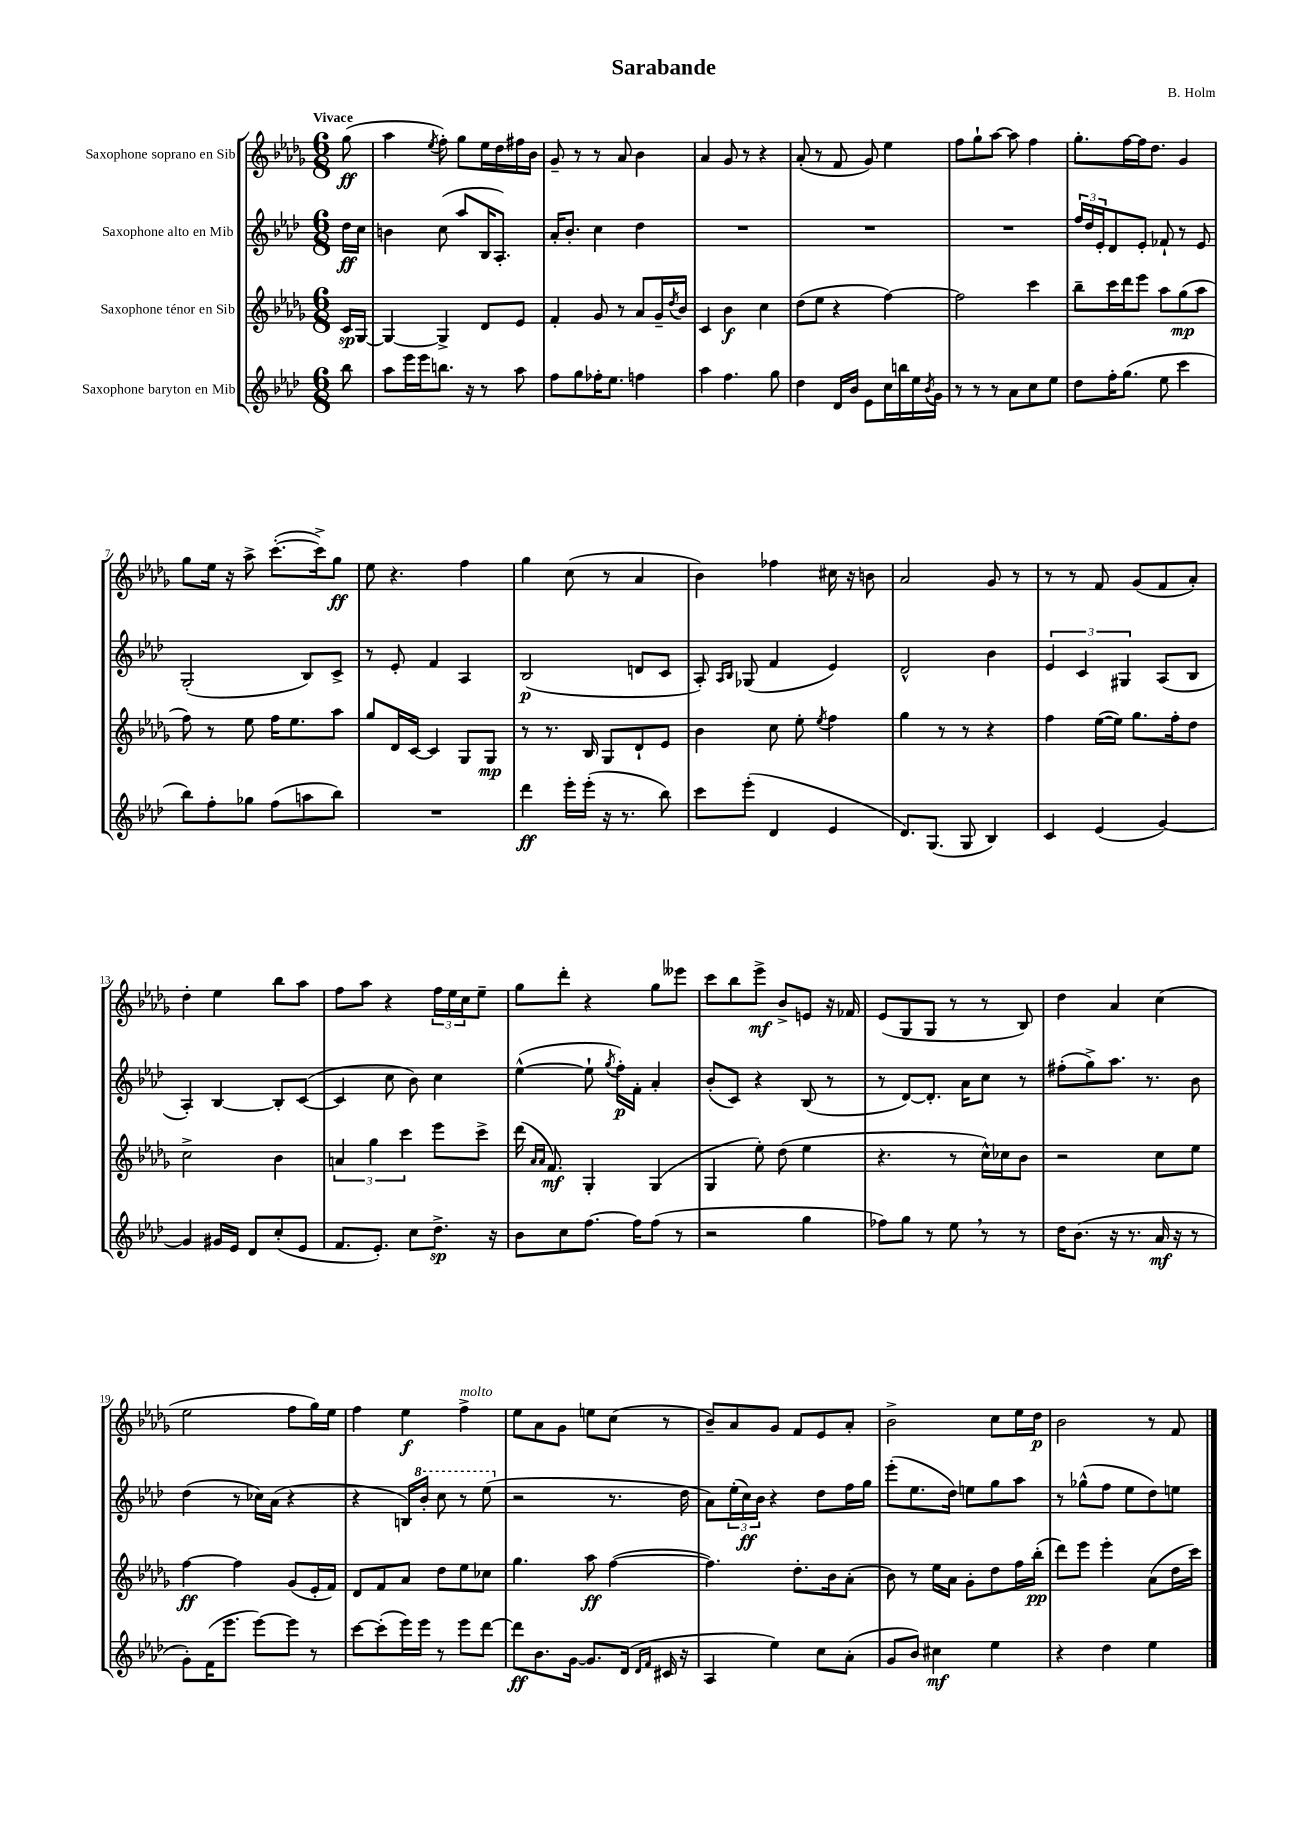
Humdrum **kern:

**kern	**kern	**kern	**kern
*staff4	*staff3	*staff2	*staff1
*clefG2	*clefG2	*clefG2	*clefG2
*k[b-e-a-d-]	*k[b-e-a-d-g-]	*k[b-e-a-d-]	*k[b-e-a-d-g-]
*M6/8	*M6/8	*M6/8	*M6/8
8bb-	16c	16dd-	(8gg-
.	[16G-	16cc	.
=	=	=	=
8aa-	4G-_	4b	4aa-
16eee-	.	.	.
16eee-	.	.	.
.	.	.	8qee-
8.bb	4G-^]	(8cc	8ff')
.	.	8aa-	8gg-
16r	.	.	.
8r	8d-	16B-	16ee-
.	.	8.A-')	16dd-
8aa-	8e-	.	16ff#
.	.	.	16b-
=	=	=	=
8ff	4f'	16a-'	8g-~
.	.	8.b-'	.
8gg	.	.	8r
16ff-'	8g-	4cc	8r
8.ee-	.	.	.
.	8r	.	8a-
4ff	8a-	4dd-	4b-
.	16g-~	.	.
.	8qdd-	.	.
.	16b-	.	.
=	=	=	=
4aa-	4c	2.r	4a-
4.ff	4b-	.	8g-
.	.	.	8r
.	4cc	.	4r
8gg	.	.	.
=	=	=	=
4dd-	(8dd-	2.r	(8a-'
.	8ee-	.	8r
16d-	4r	.	8f
16b-	.	.	.
8e-	.	.	8g-)
16cc	[4ff)	.	4ee-
16bb	.	.	.
16ee-	.	.	.
8qb-	.	.	.
16g	.	.	.
=	=	=	=
8r	2ff]	2.r	8ff
8r	.	.	8gg-`
8r	.	.	[8aa-
8a-	.	.	8aa-]
8cc	4ccc	.	4ff
8ee-	.	.	.
=	=	=	=
8dd-	8bb-~	24ff	8.gg-'
.	.	24dd-	.
.	.	24e-'	.
16ff'	16ccc	8d-	.
(8.gg	16ddd-	.	[16ff
.	8eee-	8e-'	16ff]
.	.	.	8.dd-
8ee-	8aa-	8f-`	.
4ccc	(8gg-	8r	4g-
.	8aa-	8e-	.
=	=	=	=
8bb-)	8ff)	(2G'	8gg-
8ff'	8r	.	16ee-
.	.	.	16r
8gg-	8ee-	.	8aa-^
(8ff	16ff	.	([8.ccc'
.	8.ee-	.	.
8aa	.	8B-)	.
.	.	.	16ccc^])
8bb-)	8aa-	8c^	8gg-
=	=	=	=
2.r	8gg-	8r	8ee-
.	16d-	8e-'	4.r
.	[16c	.	.
.	4c]	4f	.
.	8G-	4A-	4ff
.	8G-	.	.
=	=	=	=
4ddd-	8r	(2B-	4gg-
.	8.r	.	.
16eee-'	.	.	(8cc
(16eee-'	16B-	.	.
16r	8G-	.	8r
8.r	.	.	.
.	8d-`	8d	4a-
8bb-)	8e-	8c	.
=	=	=	=
8ccc	4b-	8A-')	4b-)
.	.	16qqA-	.
.	.	16qqB-	.
(8eee-'	.	(8G-	.
4d-	8cc	4f	4ff-
.	8ee-'	.	.
.	8qee-	.	.
4e-	4ff	4e-)	16cc#
.	.	.	16r
.	.	.	8b
=	=	=	=
8.d-)	4gg-	2d-^^	2a-
(8.G	.	.	.
.	8r	.	.
8G	8r	.	.
4B-)	4r	4b-	8g-
.	.	.	8r
=	=	=	=
4c	4ff	6e-	8r
.	.	.	8r
.	.	6c	.
(4e-	([16ee-	.	8f
.	16ee-])	.	.
.	.	6G#	.
.	8.gg-	.	(8g-
[4g)	.	(8A-	8f
.	16ff'	.	.
.	8dd-	8B-	8a-')
=	=	=	=
4g]	2cc^	4A-')	4dd-'
16g#	.	[4B-	4ee-
16e-	.	.	.
8d-	.	.	.
(8cc'	4b-	8B-']	8bb-
8e-	.	([8c	8aa-
=	=	=	=
8.f	6a	4c]	8ff
.	.	.	8aa-
.	6gg-	.	.
8.e-')	.	.	.
.	.	8cc	4r
.	6ccc	.	.
8cc	.	8b-)	.
8.dd-^	8eee-	4cc	24ff
.	.	.	24ee-
.	.	.	24cc
.	8ccc^	.	8ee-~
16r	.	.	.
=	=	=	=
8b-	(16ddd-	([4ee-^^	8gg-
.	16qqa-	.	.
.	16qqa-	.	.
.	8.f)	.	.
8cc	.	.	8ddd-'
[8.ff	4G-'	8ee-`]	4r
.	.	8qgg	.
.	.	16ff')	.
16ff]	.	16f'	.
(8ff	(4G-	4a-'	8gg-
8r	.	.	8eee--
=	=	=	=
2r	4G-	(8b-'	8ccc
.	.	8c)	8bb-
.	8ee-')	4r	8eee-^
.	(8dd-	.	8b-^
4gg	4ee-	(8B-	8e
.	.	8r	16r
.	.	.	16f-
=	=	=	=
8ff-)	4.r	8r	(8e-
8gg	.	[8d-)	8G-
8r	.	8.d-']	8G-
8ee-	8r	.	8r
.	.	16a-	.
8r	16cc^^)	8cc	8r
.	16cc-	.	.
8r	8b-	8r	8B-)
=	=	=	=
16dd-	2r	(8ff#'	4dd-
(8.b-	.	.	.
.	.	8gg^)	.
16r	.	8.aa-	4a-
8.r	.	.	.
.	.	8.r	.
16a-	8cc	.	(4cc
16r	.	.	.
8r	8ee-	8b-	.
=	=	=	=
8g')	[4ff	(4dd-	2ee-
(16f	.	.	.
8.eee-	.	.	.
.	4ff]	8r	.
[8eee-)	.	16cc-)	.
.	.	(16a-	.
8eee-]	(8g-	4r	8ff
8r	16e-'	.	16gg-)
.	16f)	.	16ee-
=	=	=	=
[8ccc	8d-	4r	4ff
(8ccc']	8f	.	.
16eee-)	8a-	16B)	4ee-
16eee-	.	16bb-'	.
8r	8dd-	8ccc	.
8eee-	8ee-	8r	4ff^
[8ddd-	8cc-	(8eee-	.
=	=	=	=
8ddd-]	4.gg-	2r	8ee-
8.b-	.	.	8a-
.	.	.	8g-
[16g	.	.	.
8.g]	8aa-	.	8ee
.	([4ff	8.r	(8cc
(16d-	.	.	.
16qqd-	.	.	.
16qqf	.	.	.
16c#	.	.	8r
16r	.	16dd-	.
=	=	=	=
4A-	4.ff])	8a-)	8b-~)
.	.	(24ee-'	8a-
.	.	24cc)	.
.	.	24b-	.
4ee-)	.	4r	8g-
.	8.dd-'	.	8f
8cc	.	8dd-	8e-
.	16b-	.	.
(8a-'	(8a-'	16ff	8a-'
.	.	16gg	.
=	=	=	=
8g	8b-)	(8eee-'	2b-^
8b-)	8r	8.ee-	.
4cc#	16ee-	.	.
.	16a-	16dd-)	.
.	8g-'	8ee	.
4ee-	8dd-	8gg	8cc
.	16ff	8aa-	16ee-
.	(16bb-'	.	16dd-
=	=	=	=
4r	8ddd-)	8r	2b-
.	8eee-	(8gg-^^	.
4dd-	4eee-'	8ff	.
.	.	8ee-	.
4ee-	(8a-	8dd-)	8r
.	16dd-	8ee	8f
.	16ccc)	.	.
==	==	==	==
*-	*-	*-	*-
